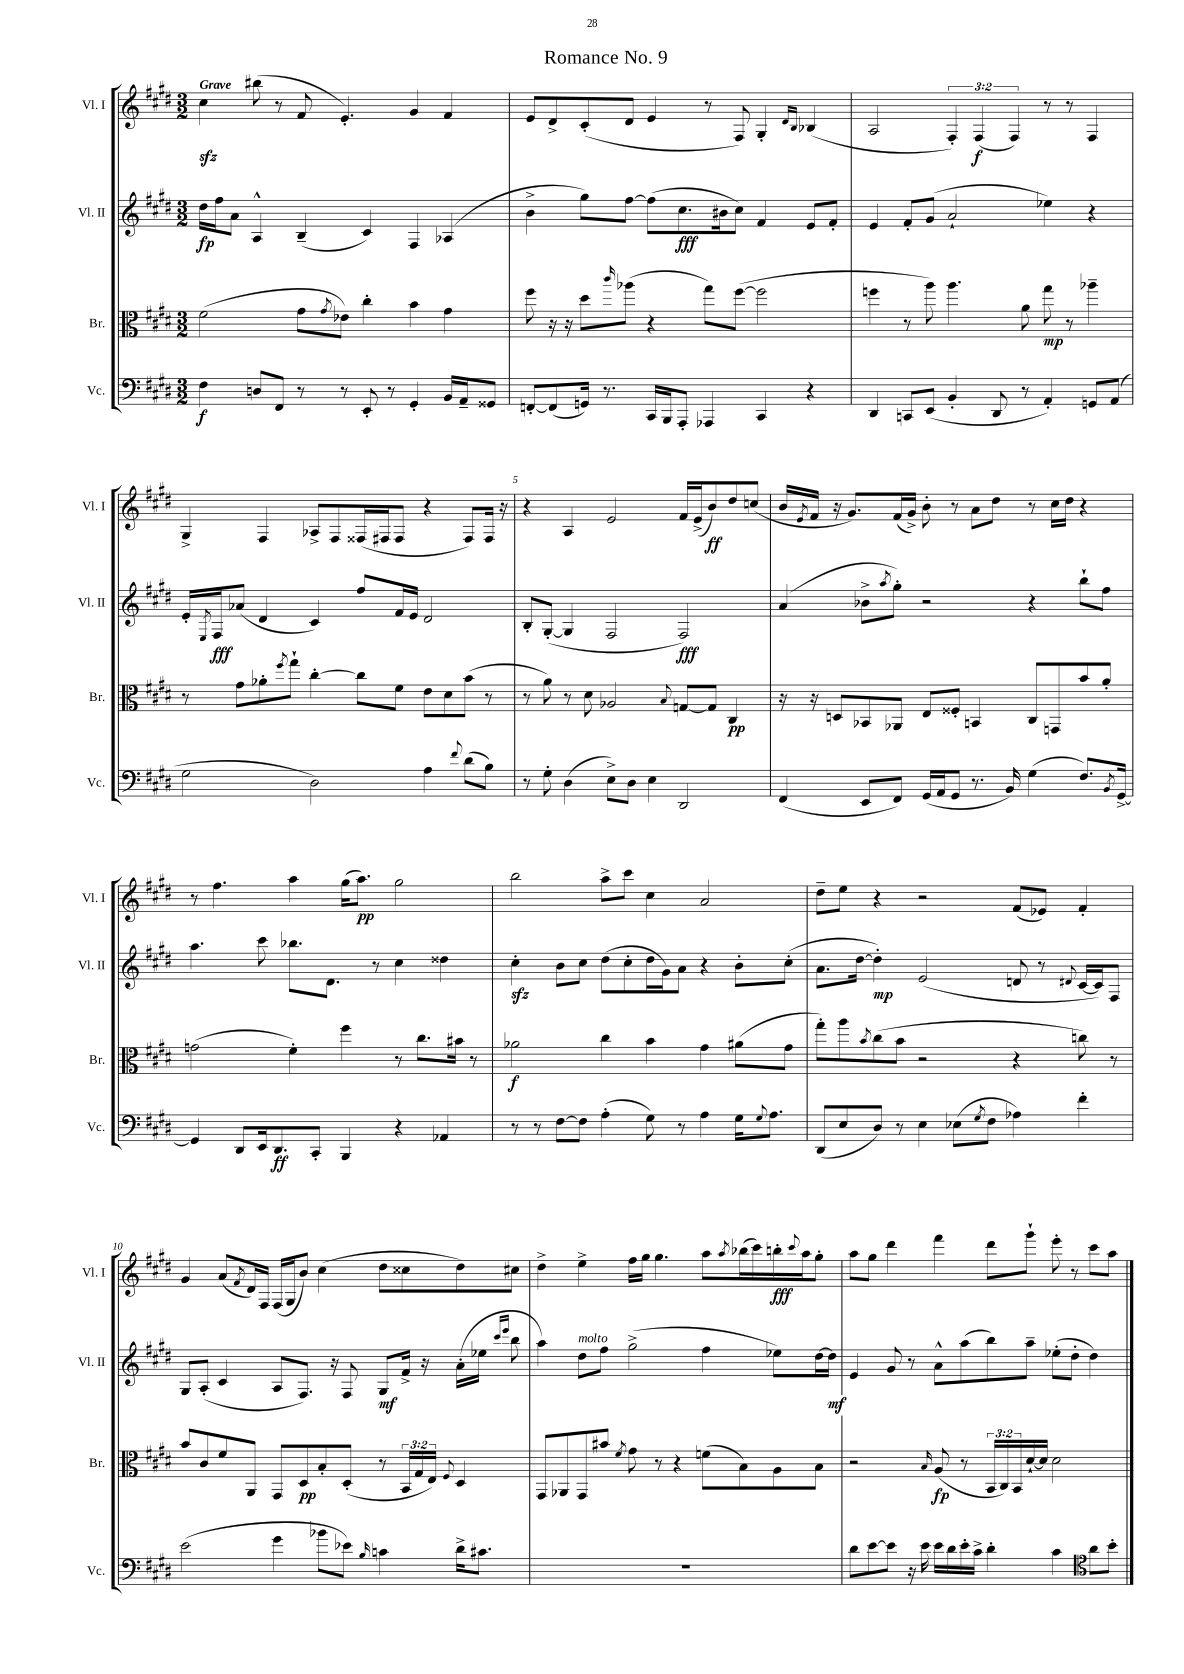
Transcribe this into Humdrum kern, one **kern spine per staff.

**kern	**kern	**kern	**kern
*staff4	*staff3	*staff2	*staff1
*clefF4	*clefC3	*clefG2	*clefG2
*k[f#c#g#d#]	*k[f#c#g#d#]	*k[f#c#g#d#]	*k[f#c#g#d#]
*M3/2	*M3/2	*M3/2	*M3/2
4F#	(2f#	16dd#	4cc#
.	.	16ff#	.
.	.	8a	.
8D	.	4A^^	(8bb#
8FF#	.	.	8r
8r	8g#	(4B~	8f#
.	8qg#	.	.
8r	8e-)	.	4.e')
8EE'	4cc#'	4c#)	.
8r	.	.	.
4GG#'	4b	4F#	4g#
16BB	4g#	(4A-	4f#
16AA~	.	.	.
8GG##	.	.	.
=	=	=	=
[8FF'	8ff#	4b^	8e
(8FF]	16r	.	8d#^
.	16r	.	.
16GG)	8dd#	8gg#)	(8c#'
8.r	.	.	.
.	16qqccc#	.	.
.	(8aa-	[8ff#	8d#
16CC#	4r	(8ff#]	4e
16BBB	.	.	.
8AAA'	.	8.cc#	.
4AAA-	8gg#)	.	8r
.	.	16b#	.
.	([8ff#	8cc#)	8F#)
4CC#	2ff#]	4f#	4G#'
.	.	.	16qqd#
.	.	.	16qqB
4r	.	8e	(4B-
.	.	8f#'	.
=	=	=	=
4DD#	4ff	4e	2A
8CC	8r	8f#'	.
(8EE	8aa)	(8g#	.
4BB'	4.aa	2a`	6F#')
.	.	.	(6F#
8DD#	.	.	.
.	.	.	6F#)
8r	8a	.	.
4AA')	8gg#	4ee-)	8r
.	8r	.	8r
8GG	4aa-~	4r	4F#
(8AA	.	.	.
=	=	=	=
2G#	8r	16e'	4G#^
.	.	8qE	.
.	.	16F#	.
.	8g#	(8a-	.
.	8a-'	4d#	4F#
.	8qff#	.	.
.	8gg#`	.	.
2D#)	[4cc#'	4c#)	8A-^
.	.	.	8F#
.	8cc#]	8ff#	(16F##
.	.	.	16F#
.	8f#	16f#	8F#
.	.	16e	.
4A	8e	2d#	4r
.	8d#	.	.
8qqf#	.	.	.
(8d#	(8b	.	8F#)
8B)	8r	.	16F#
.	.	.	16r
=	=	=	=
8r	8r	8B'	4r
8G#'	8a)	([8G#'	.
(4D#	8r	4G#]	4A
.	8d#	.	.
8E^)	2A-	2F#	2e
8D#	.	.	.
4E	.	.	.
.	8qqB	.	.
2DD#	[8G	2F#)	16f#
.	.	.	(16e^
.	8G]	.	8b)
.	4C#	.	8dd#
.	.	.	(8cc
=	=	=	=
(4FF#	16r	(4a	16b
.	.	.	8qe
.	16r	.	16f#
.	8D	.	16r
.	.	.	8.g#)
8EE	8BB-	8b-^	.
.	.	8qaa	.
8FF#)	8AA-	8gg#')	(16f#
.	.	.	16g#^)
(16GG#	8E	2r	8b'
16AA	.	.	.
8GG#	8F##'	.	8r
8.r	4BB	.	8a
.	.	.	8dd#
16BB)	.	.	.
(4G#	8C#	4r	8r
.	8GG	.	16cc#
.	.	.	16dd#
8.F#)	8b	8bb`	4r
.	8a'	8ff#	.
8qBB	.	.	.
[16GG#^	.	.	.
=	=	=	=
4GG#]	(2g	4.aa	8r
.	.	.	4.ff#
8DD#	.	.	.
16EE	.	8ccc#	.
8.DD#	.	.	.
.	4f#')	8.bb-	4aa
8CC#'	.	.	.
.	.	8.d#	.
4BBB	4ff#	.	(16gg#
.	.	.	8.aa)
.	.	8r	.
4r	8r	4cc#	2gg#
.	8.cc#	.	.
4AA-	.	4dd##	.
.	16b#	.	.
.	8r	.	.
=	=	=	=
8r	2a-	4cc#'	2bb
8r	.	.	.
[8F#	.	8b	.
8F#]	.	8cc#	.
(4A'	4cc#	(8dd#	8aa^
.	.	8cc#'	8ccc#
8G#)	4b	16dd#	4cc#
.	.	16g#)	.
8r	.	8a	.
4A	4g#	4r	2a
16G#	(8a#	8b'	.
8qqG#	.	.	.
8.A	.	.	.
.	8g#	(8cc#'	.
=	=	=	=
(8DD#	8gg#')	8.a	8dd#~
8E	8aa	.	8ee
.	.	[16dd#	.
.	8qb	.	.
8D#)	(8cc#	4dd#'])	4r
8r	8b	.	.
4E	2r	(2e	2r
(8E-	.	.	.
8qG#	.	.	.
8F#	.	.	.
4A-)	4r	8d	(8f#
.	.	8r	8e-)
.	.	8qqd#	.
4f#'	8cc)	[16c#	4f#'
.	.	16c#])	.
.	8r	8F#	.
=	=	=	=
(2e	8b	8G#	4g#
.	8c#	(8A'	.
.	8f#	4c#	(8a
.	.	.	8qf#
.	8AA	.	16d#)
.	.	.	16F#
4g#	8GG#	8A	(16F#
.	.	.	16G#
.	8D#	8.F#)	8b)
8b-	8B'	.	(4cc#
.	.	16r	.
8e-)	(8D#'	8F#	.
16qqB	.	.	.
4c	8r	8G#	8dd#
.	24BB	16f#^	8cc##
.	24G#	.	.
.	.	16r	.
.	24E)	.	.
.	8qqF#	.	.
16d#^	4D#	(16a'	8dd#)
8.c#	.	16ee-	.
.	.	16qqccc#	.
.	.	16qqeee	.
.	.	8bb	8cc#
=	=	=	=
1.r	8GG#	4aa)	4dd#^
.	8AA-	.	.
.	8GG#	8dd#	4ee^
.	8b#	8ff#	.
.	8qf#	.	.
.	8g#	(2gg#^	16ff#
.	.	.	16gg#
.	8r	.	4.gg#
.	4r	.	.
.	(8f	4ff#	8aa
.	.	.	8qaa
.	8B)	.	(16bb-
.	.	.	16ccc#)
.	8A	8ee-)	16bb'
.	.	.	8qqccc#
.	.	.	16aa
.	8B	[16dd#	8gg#'
.	.	16dd#]	.
=	=	=	=
8d#	2r	4e	8aa
[8e	.	.	8gg#
8e]	.	8g#	4ddd#
16r	.	8r	.
16e	.	.	.
.	16qqB	.	.
16e	(8A	8a^^	4fff#
16d#	.	.	.
16e'	8r	(8aa	.
16c#^	.	.	.
4d#'	24BB	8bb)	8ddd#
.	24C#)	.	.
.	24BB	.	.
.	[16d#`	8aa~	8ggg#`
.	16d#]	.	.
4c#	2d#	(8ee-'	8eee'
.	.	8dd#'	8r
*clefC4	*	*	*
8a	.	4dd#)	8ccc#
8b'	.	.	8aa
==	==	==	==
*-	*-	*-	*-
